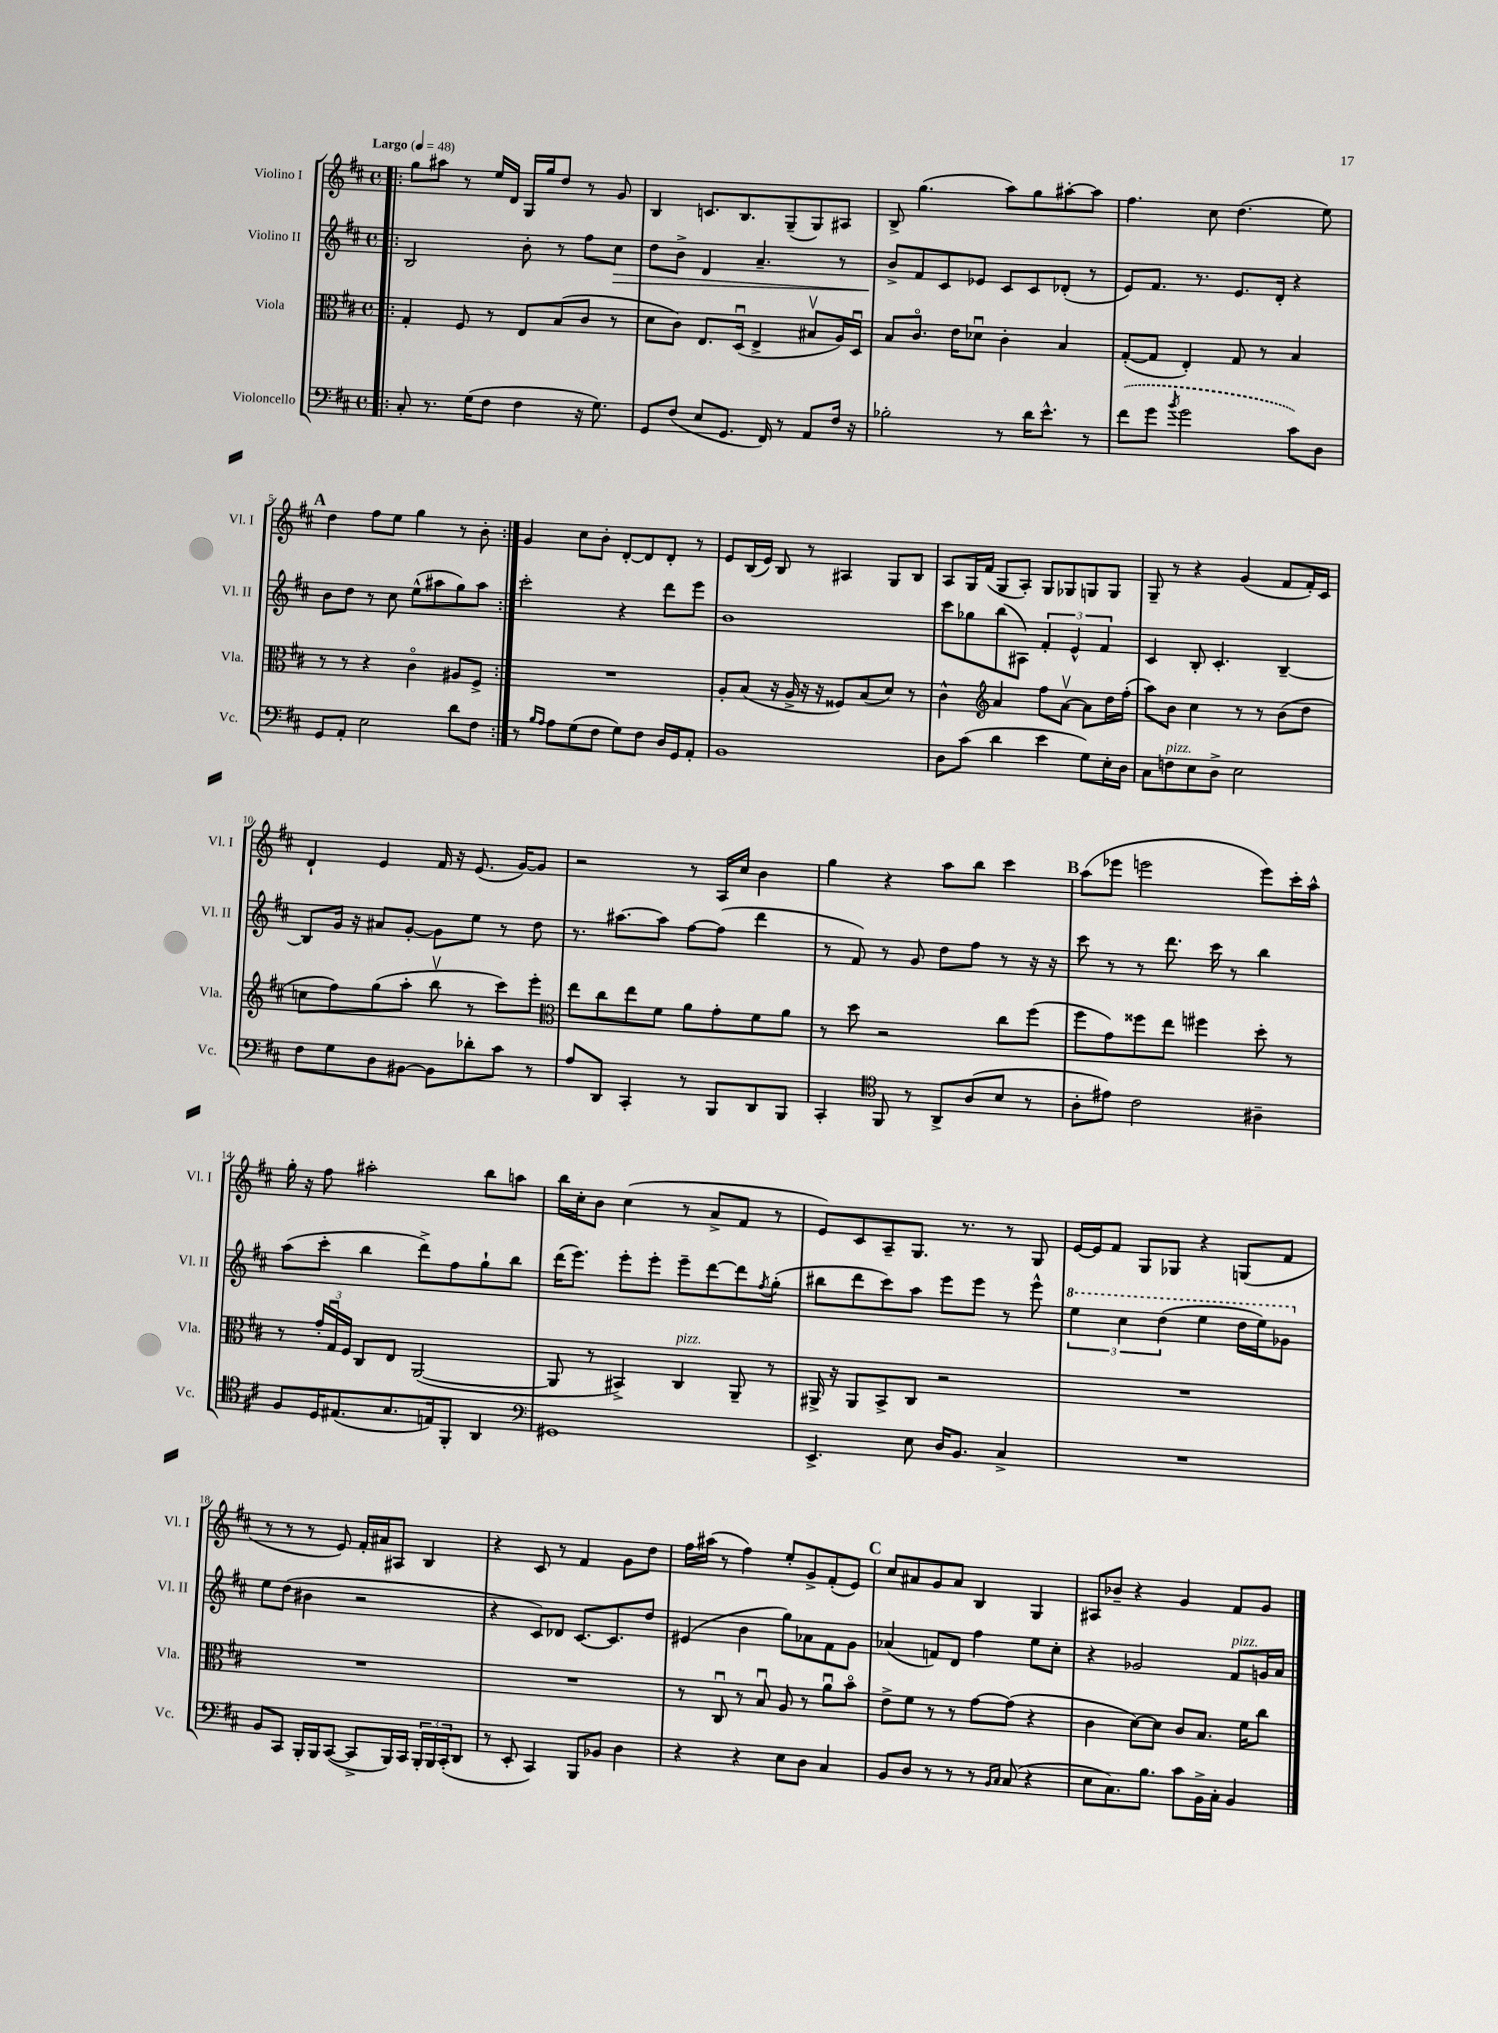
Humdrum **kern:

**kern	**kern	**kern	**kern
*staff4	*staff3	*staff2	*staff1
*clefF4	*clefC3	*clefG2	*clefG2
*k[f#c#]	*k[f#c#]	*k[f#c#]	*k[f#c#]
*M4/4	*M4/4	*M4/4	*M4/4
*met(c)	*met(c)	*met(c)	*met(c)
*MM48	*MM48	*MM48	*MM48
=!|:	=!|:	=!|:	=!|:
8C#'/	4G'/	2B/	8gg\L
8.r	.	.	8aa#\J
.	8F#/	.	8r
(16G\LK	.	.	.
8F#\J	8r	.	16ee/LL
.	.	.	16d/JJ
4F#\	8E/L	8b'\	16G/LL
.	.	.	16gg/J
.	(8B/	8r	8dd/J
16r	8c#/J	8ff#\L	8r
8.G\)	.	.	.
.	8r	8cc#\J	8g/
=	=	=	=
8GG/L	8d\L	8dd\L	4B/
(8F#/J	8c#\J)	8b^\J	.
8E/L	8.E/L	4d/	8.c/L
8.GG/J	.	.	.
.	(16Du/Jk	.	8.B/
.	4E^/	4.a~/	.
16FF#/)	.	.	.
8r	.	.	(8G~/
8AA/L	8B#v/L	.	8G/)
16F#/Jk	16A/L)	8r	8A#/J
16r	16Du/JJ	.	.
=	=	=	=
2B-'\	8B/L	8b^/L	8B^/
.	8.c#o/J	8f#/	(4.gg\
.	.	8c#/	.
.	16e\LK	.	.
.	8d-u\J	8e-/J	.
8r	4c#'\	8c#/L	8aa\L)
16d\LK	.	8c#/	8gg\
8.e^^\J	.	.	.
.	4B/	(8d-'/J	[8aa#'\
8r	.	8r	8aa#\]J
=	=	=	=
(8f#\L	([8G'/L	8e/L)	4.ff#\
8g\J	8G/]J	8.f#/J	.
8qb/	.	.	.
2g\	4E'/)	.	.
.	.	8.r	.
.	.	.	8cc#\
.	8G/	8.e/L	(4.dd\
.	8r	.	.
.	.	16d'/Jk	.
8c#\L)	4B/	4r	.
8D\J	.	.	8ee\)
=	=	=	=
8GG/L	8r	8b\L	4dd\
8AA'/J	8r	8dd\J	.
2E\	4r	8r	8ff#\L
.	.	8cc#\	8ee\J
.	4c#o\	(8ee^^\L	4gg\
.	.	8aa#\	.
8d\L	8A#/L	8gg\)	8r
8F#\J	8F#^/J	8aa#\J	8b'\
=:|!	=:|!	=:|!	=:|!
8r	1r	2ccc#'\	4g/
16qqB/LL	.	.	.
16qqA/JJ	.	.	.
8A\L	.	.	.
(8G\	.	.	8cc#\L
8F#\J	.	.	8b'\J
8G\L)	.	4r	[8d'/L
8F#\J	.	.	8d/]
16D/LL	.	8ddd\L	8d'/J
16GG/J	.	.	.
8AA'/J	.	8eee\J	8r
=	=	=	=
1BB	8A'/L	1b	8e/L
.	(8B/J	.	(16B/L
.	.	.	16e/JJ)
.	16r	.	8B/
.	16A^/	.	.
.	16r	.	8r
.	16r	.	.
.	8F##/L)	.	4A#/
.	(8B/	.	.
.	8d/J)	.	8G/L
.	8r	.	8B/J
=	=	=	=
8D\L	4c#^^\	8ccc#\L	8A/L
(8c#\J	.	8gg-\	16G/L
.	.	.	(16f#/JJ
*	*clefG2	*	*
4d\	4a/	(8bb\	8G/L
.	.	8A#\J)	8A'/J)
4e\	8ff#\L	6f#'/	8G/L
.	[8av\J	.	8G-/
.	.	6e^^/	.
8G\L)	8a\]L	.	8G/
.	.	6f#/	.
16E'\L	16dd\L	.	8G/J
16D\JJ	(16ff#'\JJ	.	.
=	=	=	=
8C#\L	8aa\L)	4c#/	8G~/
8F\	8b\J	.	8r
8E\	4cc#\	8B'/	4r
8D^\J	.	4.c#'/	.
2E\	8r	.	(4g/
.	8r	.	.
.	(8b\L	[4B~/	8f#/L
.	8dd\J	.	16f#'/L)
.	.	.	16c#/JJ
=	=	=	=
8F#\L	8cc\L	8B/]L	4d`/
8G\	8ff#\)	16g/Jk	.
.	.	16r	.
8D\	(8gg\	8a#/L	4e/
[8BB#\J	8aa'\J	[8g'/J	.
8BB#\]L	8bbv\	8g\]L	16f#/
.	.	.	16r
8d-'\	8r	8ee\J	(8.e/
8c#\J	8ccc#\L)	8r	.
.	.	.	[16g/LK)
8r	8eee'\J	8dd\	8g/]J
=	=	=	=
*	*clefC3	*	*
8A/L	8ee\L	8.r	2r
8DD/J	8cc#\	.	.
.	.	[8.aa#\L	.
4CC#'/	8ee\	.	.
.	8f#\J	8aa#\]J	.
8r	8a\L	[8ff#\L	8r
8BBB/L	8g'\	(8ff#\]J	16A/LL
.	.	.	16cc#/JJ
8DD/	8f#\	4ddd\	4b\
8BBB/J	8a\J	.	.
=	=	=	=
4CC#'/	8r	8r	4gg\
.	8dd\	8f#/)	.
*clefC4	*	*	*
8FF#/	2r	8r	4r
8r	.	8g/	.
8AA^/L	.	8dd\L	8aa\L
(8A/	.	8ff#\J	8bb\J
8B/J	8cc#\L	8r	4ccc#\
8r	(8ff#\J	16r	.
.	.	16r	.
=	=	=	=
8A'\L	8ff#\L	8ccc#\	(8aa\L
8e#\J)	8g\)	8r	8eee-\J
2c#\	8ff##\	8r	2eee\
.	8ee\J	8.ddd\	.
.	4ff#\	.	.
.	.	16ccc#\	.
.	.	8r	.
4A#~\	8dd'\	4bb\	8eee\L)
.	8r	.	16ccc#'\L
.	.	.	16aa^^\JJ
=	=	=	=
8F#/L	8r	(8aa\L	16gg'\
.	.	.	16r
16D/K	24g'/LL	8ccc#'\J	8ff#\
.	24Gu/	.	.
(8.E#/	.	.	.
.	24F#/JJ	.	.
.	8C#/L	4bb\	2aa#'\
8.G/	8E/J	.	.
.	([2AA/	8ddd^\L)	.
16E/k)	.	.	.
8FF#'/J	.	8ff#\	.
4AA/	.	8gg`\	8bb\L
.	.	8bb\J	8aa\J
=	=	=	=
*clefF4	*	*	*
1GG#	8AA/]	(16ddd\LK	16bb\LL
.	.	8.eee\J)	16cc#'\J
.	8r	.	8b\J
.	4BB#^/)	8eee'\L	(4cc#\
.	.	8eee'\J	.
.	4C#/	8eee~\L	8r
.	.	[8ddd\	8a^/L
.	8AA~/	8ddd\]	8f#/J
.	.	8qff#/	.
.	8r	(8gg'\J	8r
=	=	=	=
4.EE^/	16AA#^/	8bb#\L	8e/L)
.	16r	.	.
.	8AA#/L	8ddd\	8c#/
.	8BB^/	8ccc#\)	8A~/
8E\	8C#/J	8aa\J	8.G/J
16D/LK	2r	8eee\L	.
8.BB/J	.	.	8.r
.	.	8eee\J	.
4C#^/	.	8r	8r
.	.	8eee^^\	8G/
=	=	=	=
1r	1r	6eee\	[16e/LL
.	.	.	16e/]J
.	.	.	8f#/J
.	.	6ccc#\	.
.	.	.	8G/L
.	.	(6ddd\	.
.	.	.	8G-/J
.	.	4eee\	4r
.	.	16ddd\LL	(8G/L
.	.	16eee\J)	.
.	.	8gg-\J	8f#/J
=	=	=	=
8BB/L	1r	8ee\L	8r
8CC#/J	.	(8dd\J	8r
16BBB'/LL	.	4b#\	8r
16BBB/J	.	.	.
([8CC#/J	.	.	8e/)
8CC#^/]L	.	2r	16f#'/LL
.	.	.	16a#/J
16BBB/L)	.	.	8A#/J
16CC#/JJ	.	.	.
24BBB'/LL	.	.	4B/
24BBB/	.	.	.
(24CC#'/J	.	.	.
8DD/J	.	.	.
=	=	=	=
8r	1r	4r	4r
8EE'/	.	.	.
4CC#/)	.	8c#/L)	8c#/
.	.	8d-/J	8r
8BBB/L	.	[8.c#/L	4f#/
8BB-/J	.	.	.
.	.	8.c#/]	.
4D\	.	.	8g\L
.	.	8dd/J	8dd\J
=	=	=	=
4r	8r	(4e#/	16ff#\LL
.	.	.	(16aa#\JJ
.	8C#u/	.	8r
4r	8r	4b\	4ff#\)
.	8Bu/	.	.
8E\L	8A/	8gg\L)	8ee'/L
8D\J	8r	8a-\	8g^/
4C#/	8au\L	8f#\	(8f#'/
.	8bo\J	8g\J	8e/J)
=	=	=	=
8BB/L	8e^\L	(4a-/	8cc#/L
8D/J	8f#\J	.	8a#/
8r	8r	8f/L)	8g/
8r	8r	8d/J	8a#/J
8r	[8g\L	4ff#\	4B/
16qqBB/LL	.	.	.
16qqC#/JJ	.	.	.
(8C#/	(8g\]J	.	.
4r	4r	8ee\L	4G/
.	.	8cc#'\J	.
=	=	=	=
8E\L	4c#\	4r	8A#/L
8.C#\)	.	.	8b-~/J
.	[8d\L)	2g-/	4r
8.B\J	.	.	.
.	8d\]J	.	.
8c#\L	8c#/L	.	4g/
16BB^\L	8.B/J	.	.
16C#'\JJ	.	.	.
4BB/	.	8f#/L	8f#/L
.	16f#\LK	.	.
.	8cc#\J	16g/L	8g/J
.	.	16a/JJ	.
==	==	==	==
*-	*-	*-	*-
